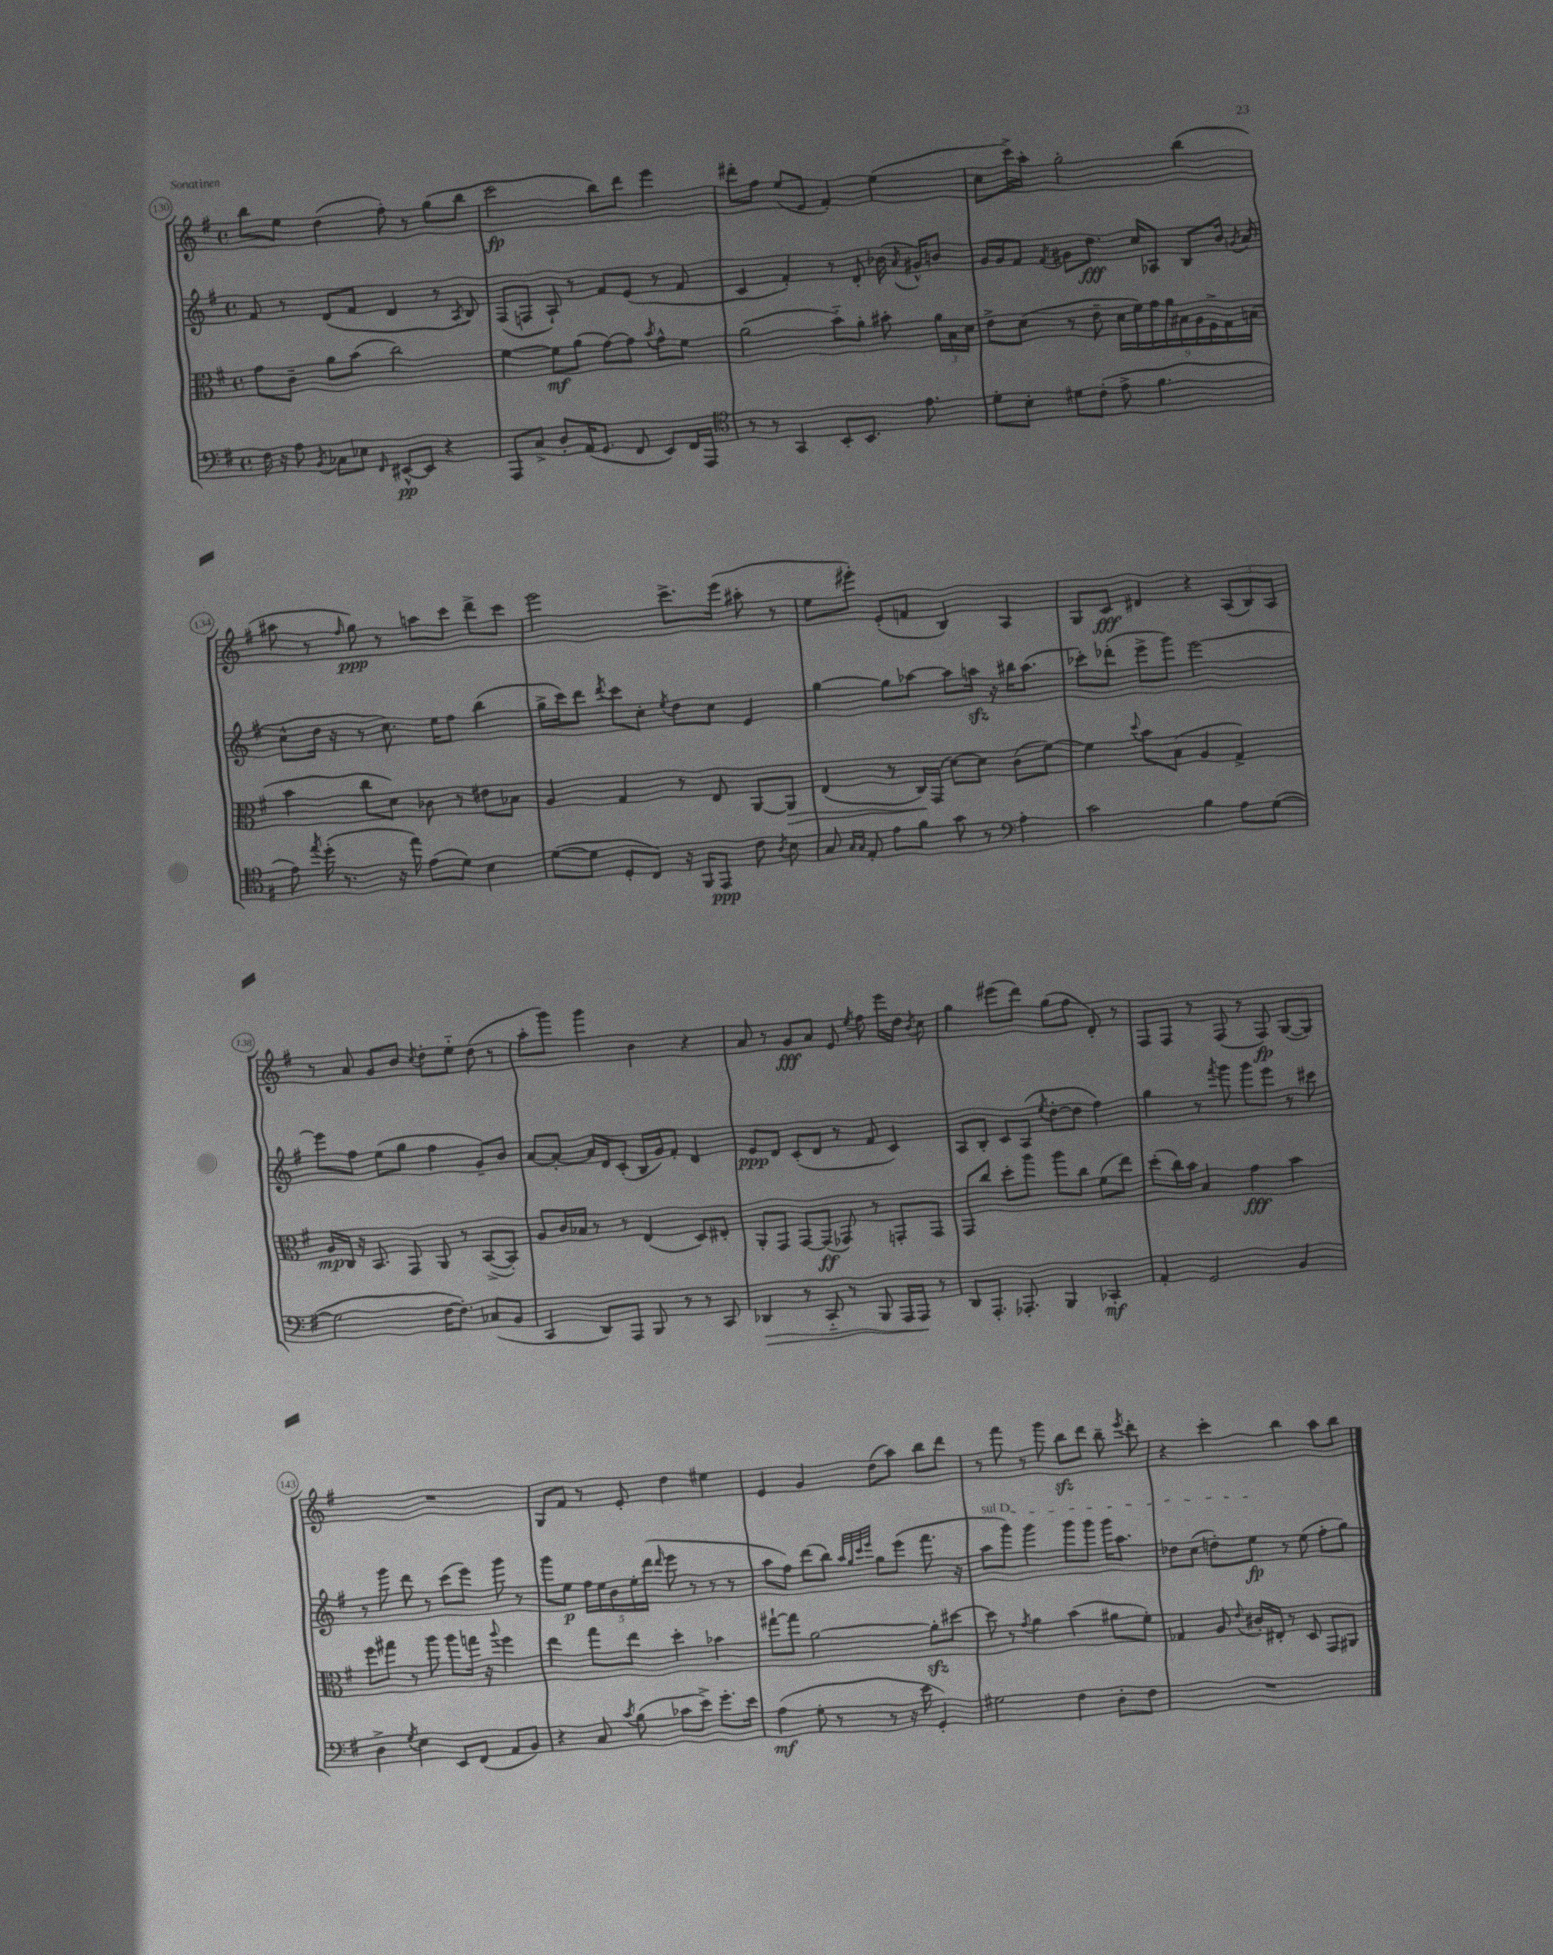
<<
\new StaffGroup <<
\new Staff = "s0" {
    \clef treble \key g \major \defaultTimeSignature \time 4/4
    \autoBeamOff b''8[ e''8] d''4( fis''8-.) r8 g''8[( b''8] |
    c'''2\fp b''8[) d'''8] e'''4 |
    dis'''8[-. fis''8] e''8[( e'8] fis'4-.) e''4( |
    c''8[ c'''16->) a''16]-. g''2-. b''4( |
    ais''8 r8 \grace { fis''16 } g''8\ppp) r8 a''8[ c'''8] d'''8[-> c'''8] |
    e'''2 c'''8.[-> e'''16]( ais''8-. r8 |
    e''8[ eis'''8]-.) e'8[-.( f'8] b4) a4 |
    g8[ c'8]\fff dis'4 r4 \tuplet 3/2 { a8[( b8) a8] } |
    r8 a'8 g'8[ b'8] \acciaccatura { c''8 } d''8[-. e''8]-_ d''8( r8 |
    a''8[-. g'''8]) g'''4 b'4 r4 |
    a'8 r8 g'8[\fff a'8] e'8 \acciaccatura { e''8 } fis''8 e'''16[ d''16] \acciaccatura { b'8 } c''8 |
    g''4 eis'''8[( d'''8]) g''8[( fis''8] d'8-.) r8 |
    fis8[ fis8] r8 fis8( r8 fis8\fp) g8[~( g8]) |
    R1 |
    g8[ fis'8] r8 e'8-. d''4 eis''4 |
    e'4 g'4 d''8[( a''8]) b''8[ d'''8] |
    r8 fis'''8 r8 g'''8 b''8[\sfz d'''8] b''8-- \acciaccatura { e'''8 } d'''8-. |
    r4 c'''4-. b''4 a''8[ b''8] \bar "|." |
}
\new Staff = "s1" {
    \clef treble \key g \major \defaultTimeSignature \time 4/4
    \autoBeamOff fis'8 r8 d'8[( fis'8] d'4 r8 \acciaccatura { a8 } b8) |
    fis8[( f8] a8-!) r8 fis'8[ e'8]( r8 fis'8 |
    c'4 fis'4-.) r8 d'8-. bes'16( \acciaccatura { a'8 } gis'16[-^) b'8] |
    g'16[ g'16 fis'8] \acciaccatura { fis'8 } gis'8[ d''8.]\fff c''16[ aes8] b8[ b'16] \acciaccatura { g'8 } a'16( |
    c''8[-^ d''16] r16 r8 c''8.) e''16[ fis''8] b''4( |
    g''16[-> c'''16) d'''8] \acciaccatura { d'''8 } c'''8[ c''8]-. \acciaccatura { e''8 } d''8[ c''8] e'4 |
    g''4~ g''8[ aes''8]~ aes''8[ a''16]\sfz r16 bis''16[ a''8.]( |
    ces'''8[-.) des'''8]-.( e'''8[-> g'''8]) e'''2~ |
    e'''8[ fis''8] e''8[( g''8] fis''4 g'8[--) b'8] |
    a'8[~ a'8]~-. a'16[ d'16 c'8]-.( b16[ g'16) fis'8]-. d'4 |
    e'8[\ppp d'8] c'8[-.( d'8] r8 fis'8 c'4) |
    a8[ b8]-. c'8[ a8]( \acciaccatura { e''8 } d''8[~-. d''8] fis''4) |
    g''4 r8 \acciaccatura { fis'''8 } g'''8 g'''8[ e'''8] r8 cis'''8 |
    r8 g'''8 d'''8 r8 c'''8[( e'''8]) g'''8 r8 |
    g'''8[ e''8]\p \tuplet 5/4 { fis''16[ e''16 b'16 e''16-. d'''16]( } \grace { d'''16 } e'''8 r8 r8 r8 |
    a''8[ fis''8]) d'''8[( b''8]) \grace { a''32[ g''32 c'''32 e'''32] } g''8[ e'''8]( fis'''8. r16 |
    \once \override TextSpanner.bound-details.left.text = \markup { \italic "sul D" } a''8[\startTextSpan g'''8]) g'''4 g'''8[ g'''8] g'''16[ a''8.] |
    des''8[ c''8]( d''8[-.) e''8]\fp\stopTextSpan r8 e''8( fis''8[-. g''8]) \bar "|." |
}
\new Staff = "s2" {
    \clef alto \key g \major \defaultTimeSignature \time 4/4
    \autoBeamOff g'8[ c'8]-- a'8[ b'8]( c''2) |
    fis'4~ fis'8[\mf a'8]( g'8[~) g'8] \acciaccatura { b'8 } g'8[-^ fis'8] |
    a'2( b'8[-_) a'8]-. bis'8-. \tuplet 3/2 { a'16[ b16 d'16] } |
    e'8[-> d'8]( r8 e'8-- \tuplet 9/8 { d'16[ fis'16) g'16 a'16 bis16 a16 fis16-> g16 b16]( } |
    b'4 c''8[ d'8]) ces'8 r8 eis'8[ bes8] |
    a4 g4 r8 e8 a,8[~ a,8]\> |
    e4( r8 c16[\!) g,16]( d'8[~) d'8] c'8[( fis'8]~) |
    fis'4 \appoggiatura { d''8 } b'8[ b8]( a4 g4->) |
    a16[\mp c16] r16 b,8. g,8 a,8 r8 b,8[~->( b,8]-.) |
    a8[ c'16 bes16] r8 r8 e4( d8[) eis8]-. |
    a,8[-. g,8] g,8[~ g,8]\ff( ges,8) r8 g,8[-. g,8] |
    g,8[ c''8] d''8[-. a''8] a''8[ c''8] fis'8[( e''8]) |
    d''8[-.( c''16) b'16] b4 g'4\fff b'4 |
    fis''8[ gis''8] r8 a''8 a''8[ g''16] r16 \appoggiatura { a''8 } fis''4 |
    e''4 g''8[ e''8] d''4-. bes'4 |
    gis''8[~-! gis''8] a'2~ a'8[-.\sfz dis''8]~ |
    dis''8 r8 \acciaccatura { g'8 } a'4 b'4( ais'8[ fis'8]-.) |
    ges4 a8 \appoggiatura { e'8 } cis'16[-. eis16]-. r8 d8 g,8[ ais,8] \bar "|." |
}
\new Staff = "s3" {
    \clef bass \key g \major \defaultTimeSignature \time 4/4
    \autoBeamOff fis16 r16 a8 \acciaccatura { b,8 } ces8[ ees8] \grace { fis,16 } eis,8[~-^\pp eis,8] r4 |
    a,,8[ c8]-> d8[-. a,16( g,8.] fis,8 e,8[) fis,16 a,,16] |
    \clef tenor r8 r8 g,4 b,8[-. b,8.] e'8. |
    d'8[-. b8]-. dis'8[ c'8]-.( e'8-> fis'4. |
    e'8) \acciaccatura { e''8 } d''16-.( r8. r16 e''16) e'8[( d'8]) b4 |
    d'8[~( d'8] d8[-. c8]) r16 fis,16[ e,8]\ppp c'8 \acciaccatura { a8 } b8 |
    g8 \grace { g16[ g16] } e8-. e'8[ fis'8] g'8 r8 \clef bass a4-. |
    c'2 b4 a8[ g8]~( |
    g2 fis16[~ fis8.]-.) ces8[( b,8] |
    c,4 d,8[) a,,8] b,,8 r8 r8 c,8 |
    des,4\> r8 c,8-_ r8 b,,8 a,,16[ a,,16]\! r8 |
    d,8[ a,,8.]-. aes,,8.-. b,,4 ces,4-.\mf |
    a,4-. g,2 b,4 |
    d4-> \acciaccatura { g8 } e4 e,8[ fis,8]( a,8[ b,8]) |
    r4 c8 \acciaccatura { c'8 } b8( ces'8[ e'8]->) g'8.[-. e'16] |
    a4\mf( g8-. r8 r8 r16 e'16 g,4-.) |
    gis2 fis4 d8[-. fis8] |
    R1 \bar "|." |
}
>>
>>
\layout { \context { \Score currentBarNumber = #130 \override BarNumber.stencil = #(make-stencil-circler 0.1 0.3 ly:text-interface::print) } }
